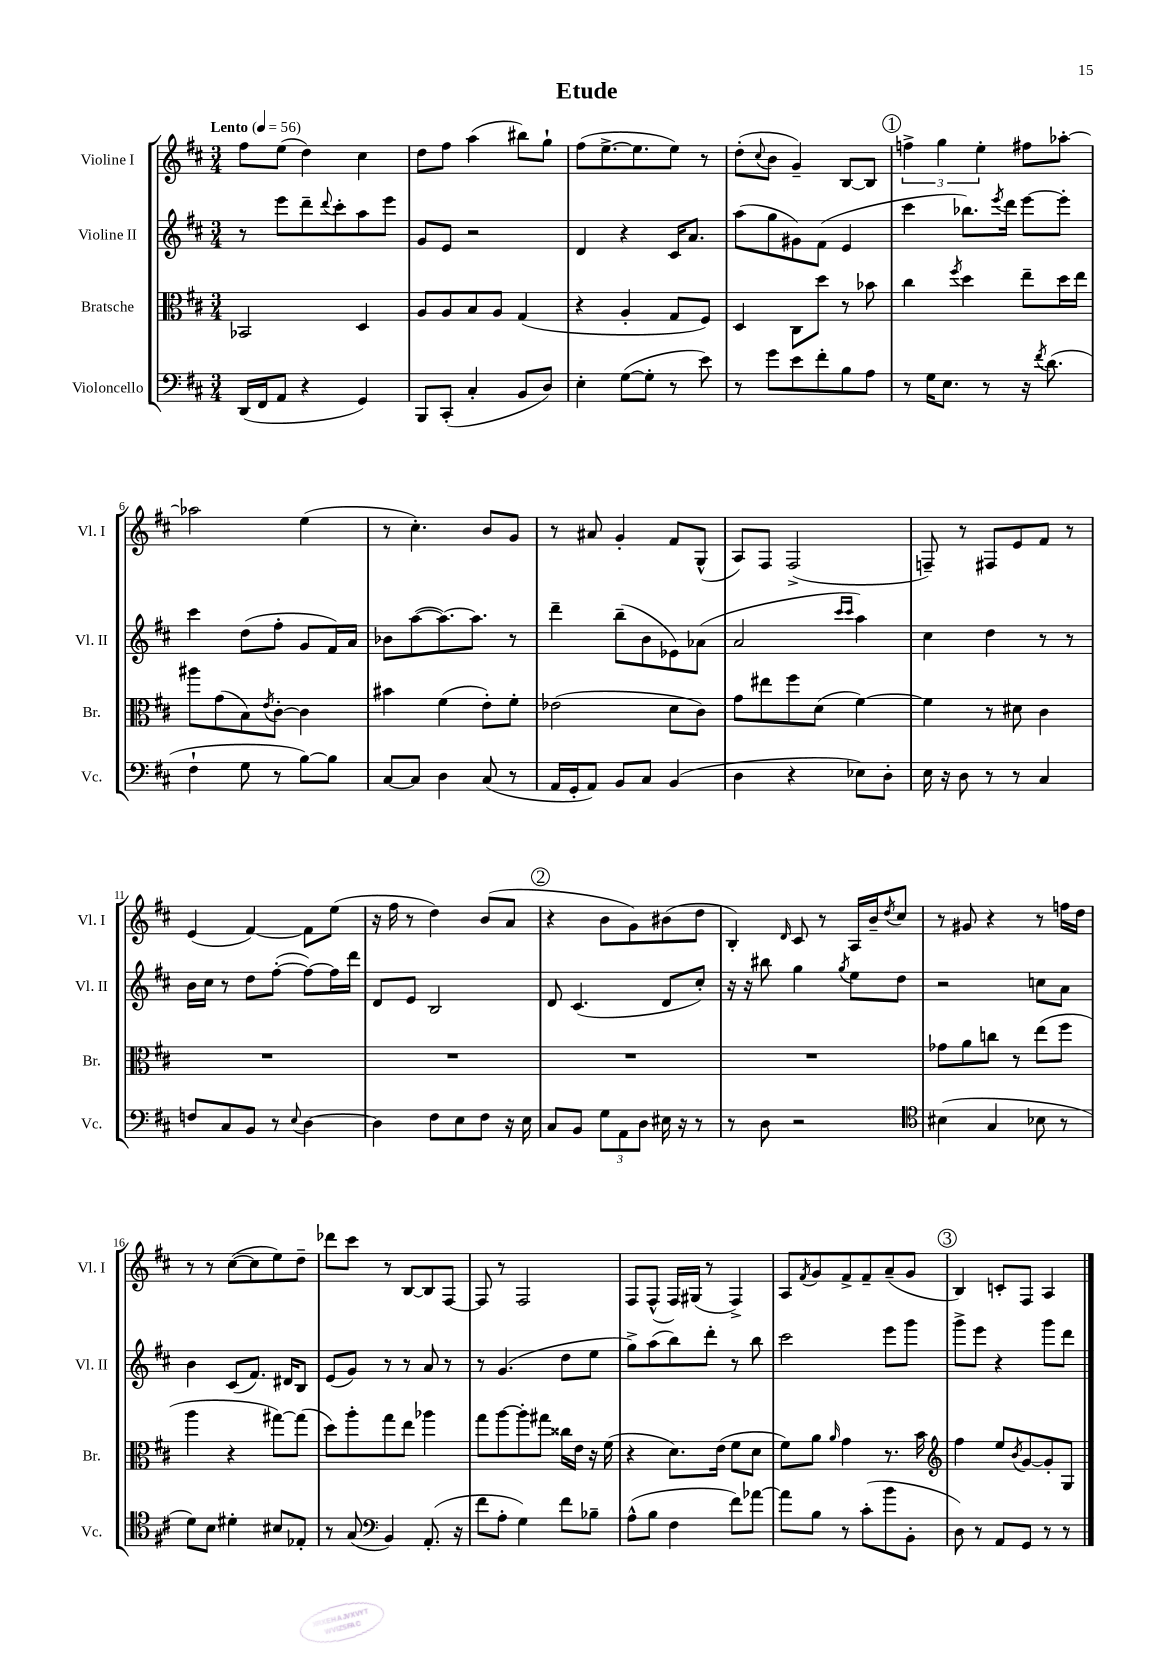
\header { title = "Etude" }
<<
\new StaffGroup <<
\new Staff = "s0" \with { instrumentName = "Violine I" shortInstrumentName = "Vl. I" } {
    \clef treble \key d \major \numericTimeSignature \time 3/4 \tempo "Lento" 4 = 56
    fis''8 e''8( d''4) cis''4 |
    d''8 fis''8 a''4( bis''8) g''8-! |
    fis''8( e''8.~-> e''8. e''8) r8 |
    d''8-.( \appoggiatura { cis''8 } b'8 g'4--) b8~ b8 |
    \mark \markup { \circle "1" } \tuplet 3/2 { f''4-> g''4 e''4-. } fis''8 aes''8~-. |
    aes''2 e''4( |
    r8 cis''4.-.) b'8 g'8 |
    r8 ais'8 g'4-. fis'8 g8-^( |
    a8) fis8 fis2->( |
    f8--) r8 fis8 e'8 fis'8 r8 |
    e'4( fis'4~) fis'8 e''8( |
    r16 fis''16 r8 d''4) b'8( a'8 |
    \mark \markup { \circle "2" } r4 b'8 g'8) bis'8( d''8 |
    b4-.) \grace { d'16 } cis'8 r8 a16 b'16-- \acciaccatura { d''8 } cis''8 |
    r8 gis'8 r4 r8 f''16 d''16 |
    r8 r8 cis''8~( cis''8 e''8) d''8-- |
    des'''8 cis'''8 r8 b8~ b8 fis8~ |
    fis8 r8 fis2 |
    fis8 fis8-^( fis16) gis16( r8 fis4->) |
    a8 \acciaccatura { fis'8 } g'8 fis'8-> fis'8-- a'8--( g'8 |
    \mark \markup { \circle "3" } b4) c'8-. fis8 a4 \bar "|." |
}
\new Staff = "s1" \with { instrumentName = "Violine II" shortInstrumentName = "Vl. II" } {
    \clef treble \key d \major \numericTimeSignature \time 3/4
    r8 e'''8 d'''8-- \appoggiatura { d'''8 } cis'''8-. a''8 e'''8 |
    g'8 e'8 r2 |
    d'4 r4 cis'16 a'8. |
    a''8( g''8 gis'8) fis'8( e'4 |
    \mark \markup { \circle "1" } cis'''4 bes''8.) \acciaccatura { e'''8 } d'''16 e'''8~ e'''8-. |
    cis'''4 d''8( fis''8-. g'8 fis'16) a'16 |
    bes'8 a''8~( a''8.~) a''8. r8 |
    d'''4-- b''8--( b'8 ees'8) aes'8( |
    a'2 \grace { cis'''16 cis'''16 } a''4) |
    cis''4 d''4 r8 r8 |
    b'16 cis''16 r8 d''8 fis''8~-.( fis''8~) fis''16 d'''16 |
    d'8 e'8 b2 |
    \mark \markup { \circle "2" } d'8 cis'4.( d'8 cis''8-.) |
    r16 r16 bis''8 g''4 \acciaccatura { g''8 } e''8 d''8 |
    r2 c''8 a'8 |
    b'4 cis'8( fis'8.) dis'16 b8 |
    e'8( g'8) r8 r8 a'8 r8 |
    r8 g'4.( d''8 e''8 |
    g''8->) a''8( b''8) d'''8-. r8 b''8 |
    cis'''2 e'''8 g'''8 |
    \mark \markup { \circle "3" } g'''8-> e'''8 r4 g'''8 d'''8 \bar "|." |
}
\new Staff = "s2" \with { instrumentName = "Bratsche" shortInstrumentName = "Br." } {
    \clef alto \key d \major \numericTimeSignature \time 3/4
    bes,2 d4 |
    a8 a8 b8 a8 g4( |
    r4 a4-. g8 fis8) |
    d4 cis8 d''8 r8 bes'8 |
    \mark \markup { \circle "1" } cis''4 \acciaccatura { fis''8 } d''4 e''8-- d''16 e''16 |
    ais''8 g'8( b8) \acciaccatura { e'8 } cis'8~-. cis'4 |
    bis'4 fis'4( e'8-.) fis'8-. |
    ees'2( d'8 cis'8) |
    g'8 eis''8 fis''8 d'8( fis'4~) |
    fis'4 r8 dis'8 cis'4 |
    R2. |
    R2. |
    \mark \markup { \circle "2" } R2. |
    R2. |
    ges'8 a'8 c''8 r8 e''8( fis''8 |
    a''4 r4 gis''8~) gis''8( |
    d''8) a''8-. g''8 e''8 aes''4 |
    g''8 a''8~ a''8-. gis''8 cisis''16 e'16 r16 fis'16( |
    r4 d'8.) e'16( fis'8 d'8 |
    fis'8) a'8 \grace { a'16 } g'4 r8. b'16 |
    \mark \markup { \circle "3" } \clef treble fis''4 e''8 \acciaccatura { b'8 } g'8~ g'8-. g8 \bar "|." |
}
\new Staff = "s3" \with { instrumentName = "Violoncello" shortInstrumentName = "Vc." } {
    \clef bass \key d \major \numericTimeSignature \time 3/4
    d,16( fis,16 a,8 r4 g,4) |
    b,,8 cis,8-.( cis4-. b,8 d8) |
    e4-. g8~( g8-. r8 e'8) |
    r8 g'8 e'8 fis'8-. b8 a8 |
    \mark \markup { \circle "1" } r8 g16 e8. r8 r16 \acciaccatura { fis'8 } d'8.( |
    fis4-! g8 r8 b8~) b8 |
    cis8~ cis8 d4 cis8( r8 |
    a,16 g,16-. a,8) b,8 cis8 b,4( |
    d4 r4 ees8) d8-. |
    e16 r16 d8 r8 r8 cis4 |
    f8 cis8 b,8 r8 \appoggiatura { e8 } d4~ |
    d4 fis8 e8 fis8 r16 e16 |
    \mark \markup { \circle "2" } cis8 b,8 \tuplet 3/2 { g8 a,8 d8 } eis16 r16 r8 |
    r8 d8 r2 |
    \clef tenor bis4( g4 bes8 r8 |
    d'8) b8 dis'4-. bis8 ees8-. |
    r8 g8( \clef bass b,4) a,8.-.( r16 |
    fis'8 a8-. g4) fis'8 bes8-- |
    a8-^( b8 fis4 fis'8) aes'8~ |
    aes'8 b8 r8 cis'8-.( b'8 b,8-. |
    \mark \markup { \circle "3" } d8) r8 a,8 g,8 r8 r8 \bar "|." |
}
>>
>>
